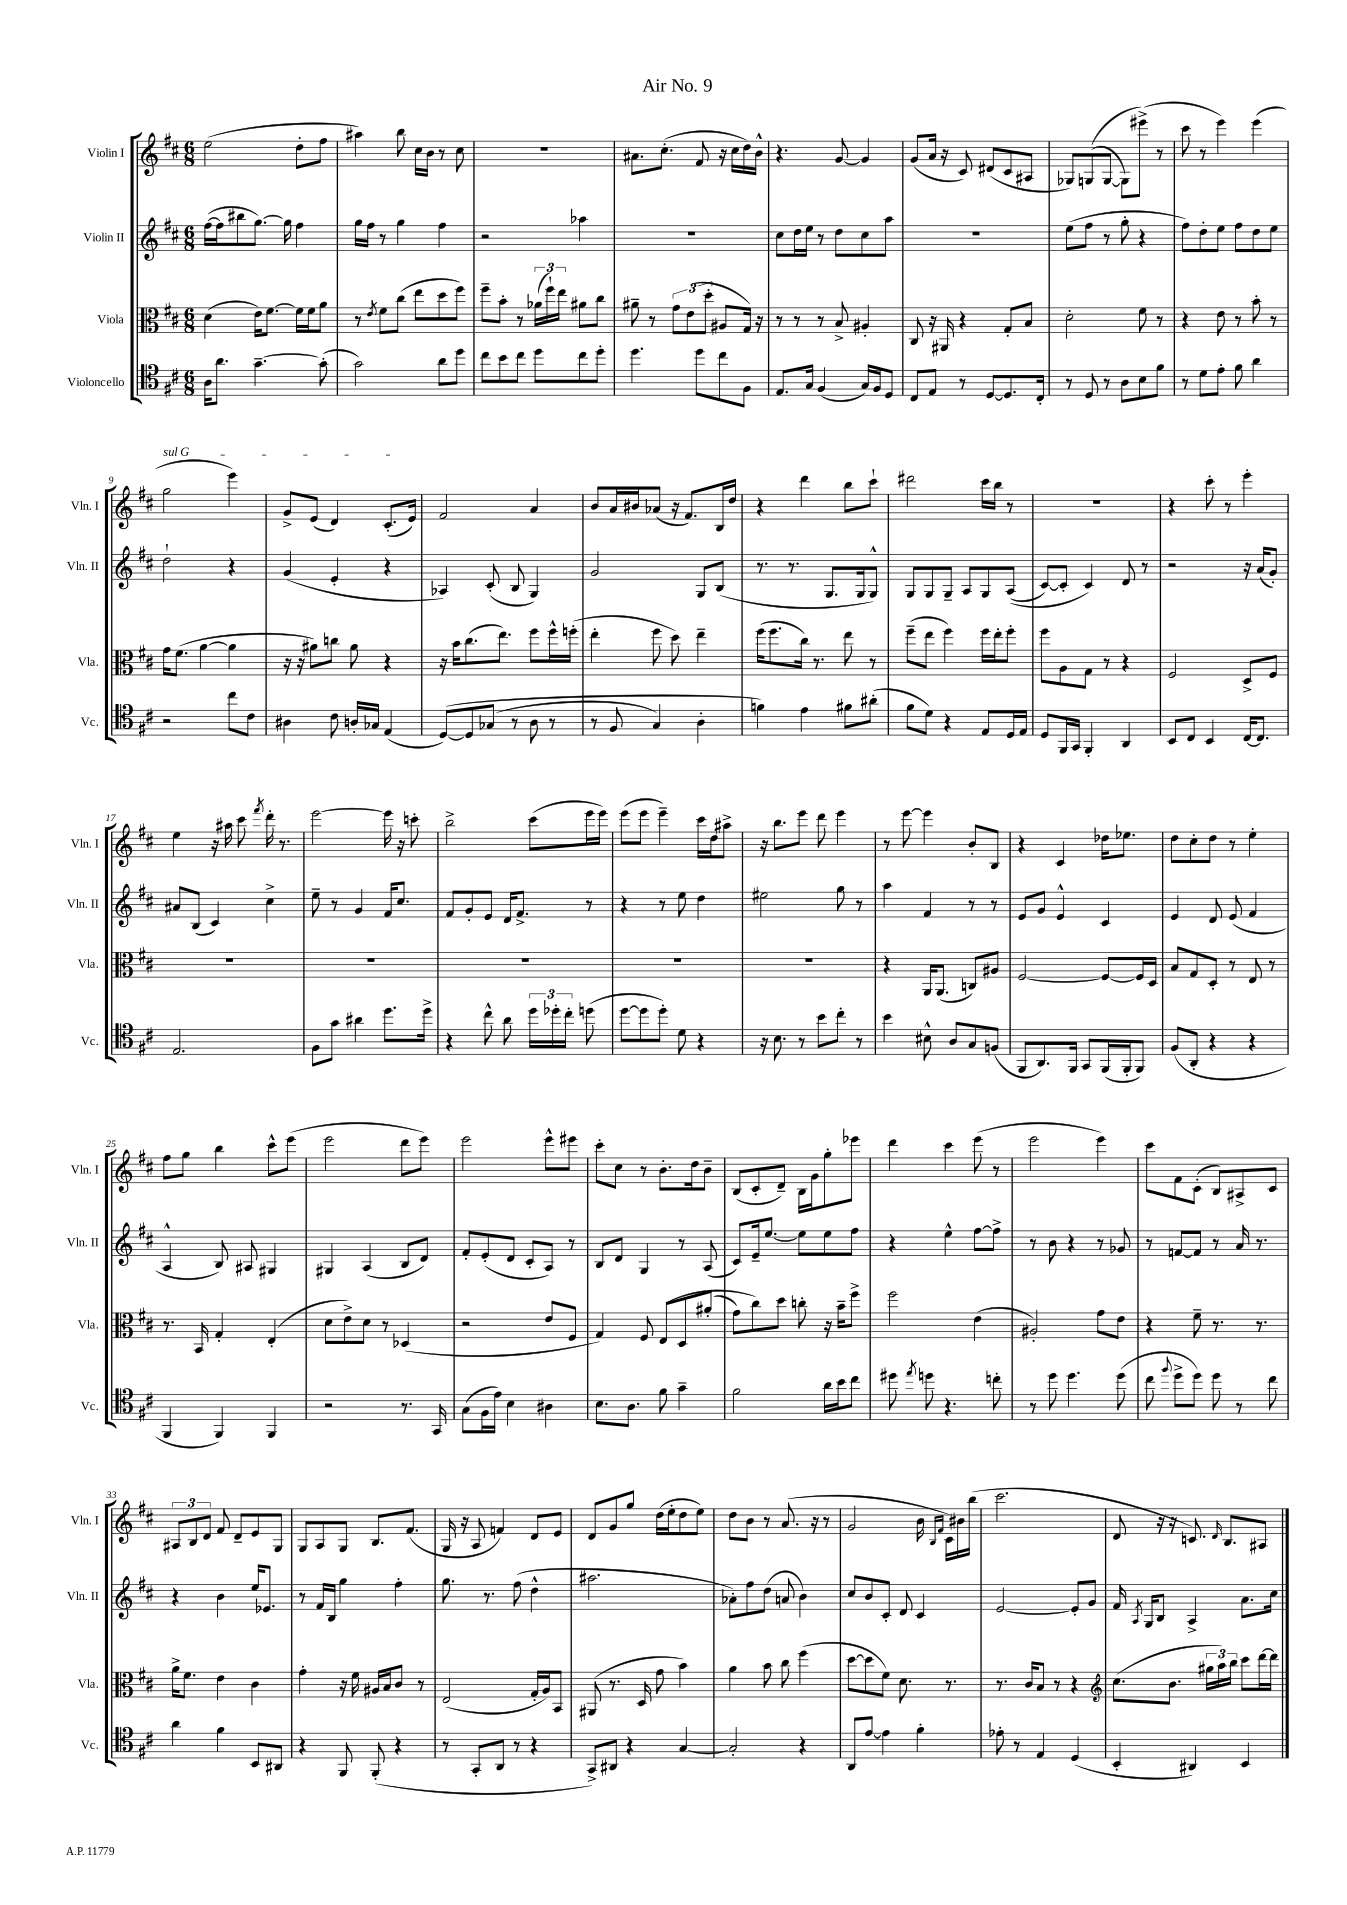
\header { title = "Air No. 9" }
<<
\new StaffGroup <<
\new Staff = "s0" \with { instrumentName = "Violin I" shortInstrumentName = "Vln. I" } {
    \clef treble \key d \major \numericTimeSignature \time 6/8
    \autoBeamOff e''2( d''8[-. fis''8] |
    ais''4) b''8 cis''16[ b'16] r8 cis''8 |
    R2. |
    ais'8.[ cis''8.]-.( fis'8 r16 cis''16[ d''16) b'16]-^ |
    r4. g'8~ g'4 |
    g'8[( a'16] r16 cis'8) dis'8[( cis'8 ais8] |
    ges8[) g8(\( g8]~ g8[) eis'''8]->(\) r8 |
    cis'''8 r8 e'''4) e'''4( |
    \once \override TextSpanner.bound-details.left.text = \markup { \italic "sul G" } g''2\startTextSpan e'''4) |
    g'8[-> e'8]( d'4) cis'8.[-.( e'16]\stopTextSpan) |
    fis'2 a'4 |
    b'8[ a'16 bis'16 aes'8]( r16 fis'8.[) b16 d''16] |
    r4 d'''4 b''8[ cis'''8]-! |
    dis'''2 cis'''16[ b''16] r8 |
    R2. |
    r4 cis'''8-. r8 e'''4-. |
    e''4 r16 ais''16 cis'''8 \acciaccatura { fis'''8 } d'''16-. r8. |
    e'''2~ e'''16 r16 c'''8-. |
    b''2-> cis'''8[( e'''16 e'''16]) |
    e'''8[( e'''8] e'''4--) cis'''16[ d''16 ais''8]-> |
    r16 b''8.[ e'''8] d'''8 e'''4 |
    r8 e'''8~ e'''4 b'8[-. b8] |
    r4 cis'4 des''16[ ees''8.] |
    d''8[ cis''8-. d''8] r8 e''4-. |
    fis''8[ g''8] b''4 cis'''8[-^ e'''8]( |
    e'''2 d'''8[ e'''8]) |
    e'''2 e'''8[-^ eis'''8] |
    cis'''8[-. cis''8] r8 b'8.[-. d''16 b'8]-- |
    b8[( cis'8-. d'8]--) b16[ g'16 g''8-. ees'''8] |
    d'''4 cis'''4 e'''8( r8 |
    e'''2 e'''4) |
    cis'''8[ fis'8 cis'8]-.( b8[) ais8-> cis'8] |
    \tuplet 3/2 { ais8[ b8 d'8] } fis'8 d'8[-- e'8 g8] |
    g8[ a8 g8] b8.[ fis'8.]( |
    g16 r16 a8 f'4) d'8[ e'8] |
    d'8[ g'8 g''8] d''16[( e''16-. d''8 e''8]) |
    d''8[ b'8] r8 a'8.( r16 r8 |
    g'2 b'16 \grace { b16[ fis'16] } cis'16[) bis'16 b''16]( |
    cis'''2. |
    d'8 r16 r16 c'8.) \grace { d'16 } b8.[ ais8] \bar "|." |
}
\new Staff = "s1" \with { instrumentName = "Violin II" shortInstrumentName = "Vln. II" } {
    \clef treble \key d \major \numericTimeSignature \time 6/8
    \autoBeamOff fis''16[~( fis''16 bis''8 g''8.]~) g''16 fis''4 |
    g''16[ fis''16] r8 g''4 fis''4 |
    r2 aes''4 |
    R2. |
    cis''8[ d''16 e''16] r8 d''8[ cis''8 a''8] |
    R2. |
    e''8[( fis''8] r8 g''8-. r4 |
    fis''8[) d''8-. e''8] fis''8[ d''8 e''8] |
    d''2-! r4 |
    g'4( e'4-. r4 |
    aes4) cis'8-.( b8 g4) |
    g'2 g8[ b8]( |
    r8. r8. g8.[ g16 g8]-^) |
    g8[ g8 g8]-- a8[ g8 a8](\( |
    cis'8[~) cis'8]-. cis'4\) d'8 r8 |
    r2 r16 a'16[( g'8]-.) |
    ais'8[ b8]( cis'4) cis''4-> |
    e''8-- r8 g'4 fis'16[ cis''8.] |
    fis'8[ g'8-. e'8] d'16[ fis'8.]-> r8 |
    r4 r8 e''8 d''4 |
    eis''2 g''8 r8 |
    a''4 fis'4 r8 r8 |
    e'8[ g'8] e'4-^ cis'4 |
    e'4 d'8 e'8( fis'4 |
    a4-^ b8) ais8 gis4 |
    gis4 a4( b8[ d'8]) |
    fis'8[-. e'8-.( d'8] cis'8[-. a8]) r8 |
    b8[ d'8] g4 r8 a8( |
    cis'8[) e'16-- e''8.]~ e''8[ e''8 fis''8] |
    r4 e''4-^ fis''8[~ fis''8]-> |
    r8 b'8 r4 r8 ges'8 |
    r8 f'8[~ f'8] r8 a'16 r8. |
    r4 b'4 e''16[ ees'8.] |
    r8 fis'16[ b16] g''4 fis''4-. |
    g''8. r8. fis''8( d''4-^ |
    ais''2. |
    aes'8[-.) fis''8 d''8]( a'8 b'4) |
    cis''8[ b'8 cis'8]-. d'8 cis'4 |
    e'2~ e'8[-. g'8] |
    fis'16 \acciaccatura { a8 } g16[ b8] a4-> a'8.[ cis''16] \bar "|." |
}
\new Staff = "s2" \with { instrumentName = "Viola" shortInstrumentName = "Vla." } {
    \clef alto \key d \major \numericTimeSignature \time 6/8
    \autoBeamOff d'4( e'16[) fis'8.]~ fis'16[ fis'16 a'8] |
    r8 \acciaccatura { e'8 } fis'8[ cis''8]( e''8[ d''8 fis''8]) |
    fis''8[-- b'8]-. r8 \tuplet 3/2 { aes'16[( fis''16-!) e''16] } ais'8[ cis''8] |
    ais'8-- r8 \tuplet 3/2 { g'8[ e'8( d''8]-. } ais8[ g16]) r16 |
    r8 r8 r8 b8-> ais4-. |
    cis8 r16 ais,16 r4 g8[-. b8] |
    d'2-. fis'8 r8 |
    r4 e'8 r8 b'8-. r8 |
    g'16[ fis'8.]( a'4~ a'4 |
    r16 r16 ais'8[) c''8] ais'8 r4 |
    r16 b'16[ cis''8.( e''8.]) fis''8[ fis''16-^ f''16]-.( |
    e''4-. fis''8 d''8) e''4-- |
    fis''16[( fis''8. cis''16]) r8. e''8 r8 |
    fis''8[--( e''8] fis''4) fis''16[ e''16-. fis''8]-. |
    fis''8[ a8 g8] r8 r4 |
    fis2 d8[-> fis8] |
    R2. |
    R2. |
    R2. |
    R2. |
    R2. |
    r4 a,16[ a,8.]( c8[) ais8] |
    fis2~ fis8[~ fis16 d16] |
    b8[ g8 d8]-. r8 e8 r8 |
    r8. b,16 g4-. e4-.( |
    d'8[ e'8->) d'8] r8 des4( |
    r2 e'8[ fis8] |
    g4) fis8 e8[\( d8 ais'8]-.( |
    g'8[) cis''8\) d''8] c''8-. r16 b'16[-- fis''8]-> |
    fis''2 e'4( |
    ais2-.) g'8[ e'8] |
    r4 fis'8-- r8. r8. |
    a'16[-> fis'8.] e'4 cis'4 |
    g'4-. r16 fis'16 ais16[ b16 cis'8] r8 |
    e2( g16[-. a16) b,8] |
    ais,8( r8. d16 g'8 b'4) |
    a'4 b'8 cis''8 fis''4( |
    d''8[~ d''8 fis'8]) d'8. r8. |
    r8. cis'16[ b8] r8 r4 |
    \clef treble cis''8.[( b'8.] \tuplet 3/2 { gis''16[ a''16) b''16] } cis'''8[ d'''16~ d'''16] \bar "|." |
}
\new Staff = "s3" \with { instrumentName = "Violoncello" shortInstrumentName = "Vc." } {
    \clef tenor \key d \major \numericTimeSignature \time 6/8
    \autoBeamOff a16[ a'8.] g'4.~-- g'8-.( |
    g'2) a'8[ d''8] |
    cis''8[ b'8 cis''8] d''8[ cis''8 d''8]-. |
    d''4. d''8[ cis''8 fis8] |
    e8.[ g16] fis4( g16[) fis16 d8] |
    cis8[ e8] r8 d8[~ d8. cis16]-. |
    r8 d8 r8 a8[ b8 fis'8] |
    r8 d'8[ e'8]-. fis'8 a'4 |
    r2 cis''8[ cis'8] |
    ais4 cis'8 a16[-. ges16] e4( |
    d8[~)\( d8 ges8]( r8 a8 r8 |
    r8 fis8 g4) a4-. |
    f'4\) e'4 fis'8[ ais'8]-.( |
    fis'8[ d'8]) r4 e8[ d16 e16] |
    d8[ fis,16 g,16] fis,4-. a,4 |
    b,8[ cis8] b,4 cis16[~ cis8.] |
    e2. |
    fis8[ g'8] ais'4 d''8.[ d''16]-> |
    r4 cis''8-^ a'8 \tuplet 3/2 { d''16[ des''16-. cis''16]-. } d''8( |
    d''8[~ d''8 d''8]-.) d'8 r4 |
    r16 b8. r8 b'8[ cis''8]-. r8 |
    b'4 bis8-^ a8[ g8 f8]( |
    fis,8[ a,8.) fis,16] g,8[ fis,16( fis,16-. fis,8]) |
    fis8[( a,8]-. r4 r4 |
    fis,4 fis,4) fis,4 |
    r2 r8. g,16 |
    g8[( fis16 e'16]) b4 ais4 |
    b8.[ a8.] fis'8 g'4-- |
    fis'2 a'16[ b'16 cis''8] |
    dis''8 \acciaccatura { e''8 } d''8 r4. c''8-. |
    r8 d''8 d''4. d''8( |
    cis''8 \appoggiatura { fis''8 } d''8[-> d''8]) d''8 r8 cis''8 |
    a'4 fis'4 b,8[ ais,8] |
    r4 fis,8 fis,8-.( r4 |
    r8 g,8[-. a,8] r8 r4 |
    g,8[->) ais,8] r4 g4~ |
    g2-. r4 |
    a,8[ e'8]~ e'4 fis'4-. |
    ees'8-. r8 e4 d4( |
    b,4-. ais,4) b,4 \bar "|." |
}
>>
>>
